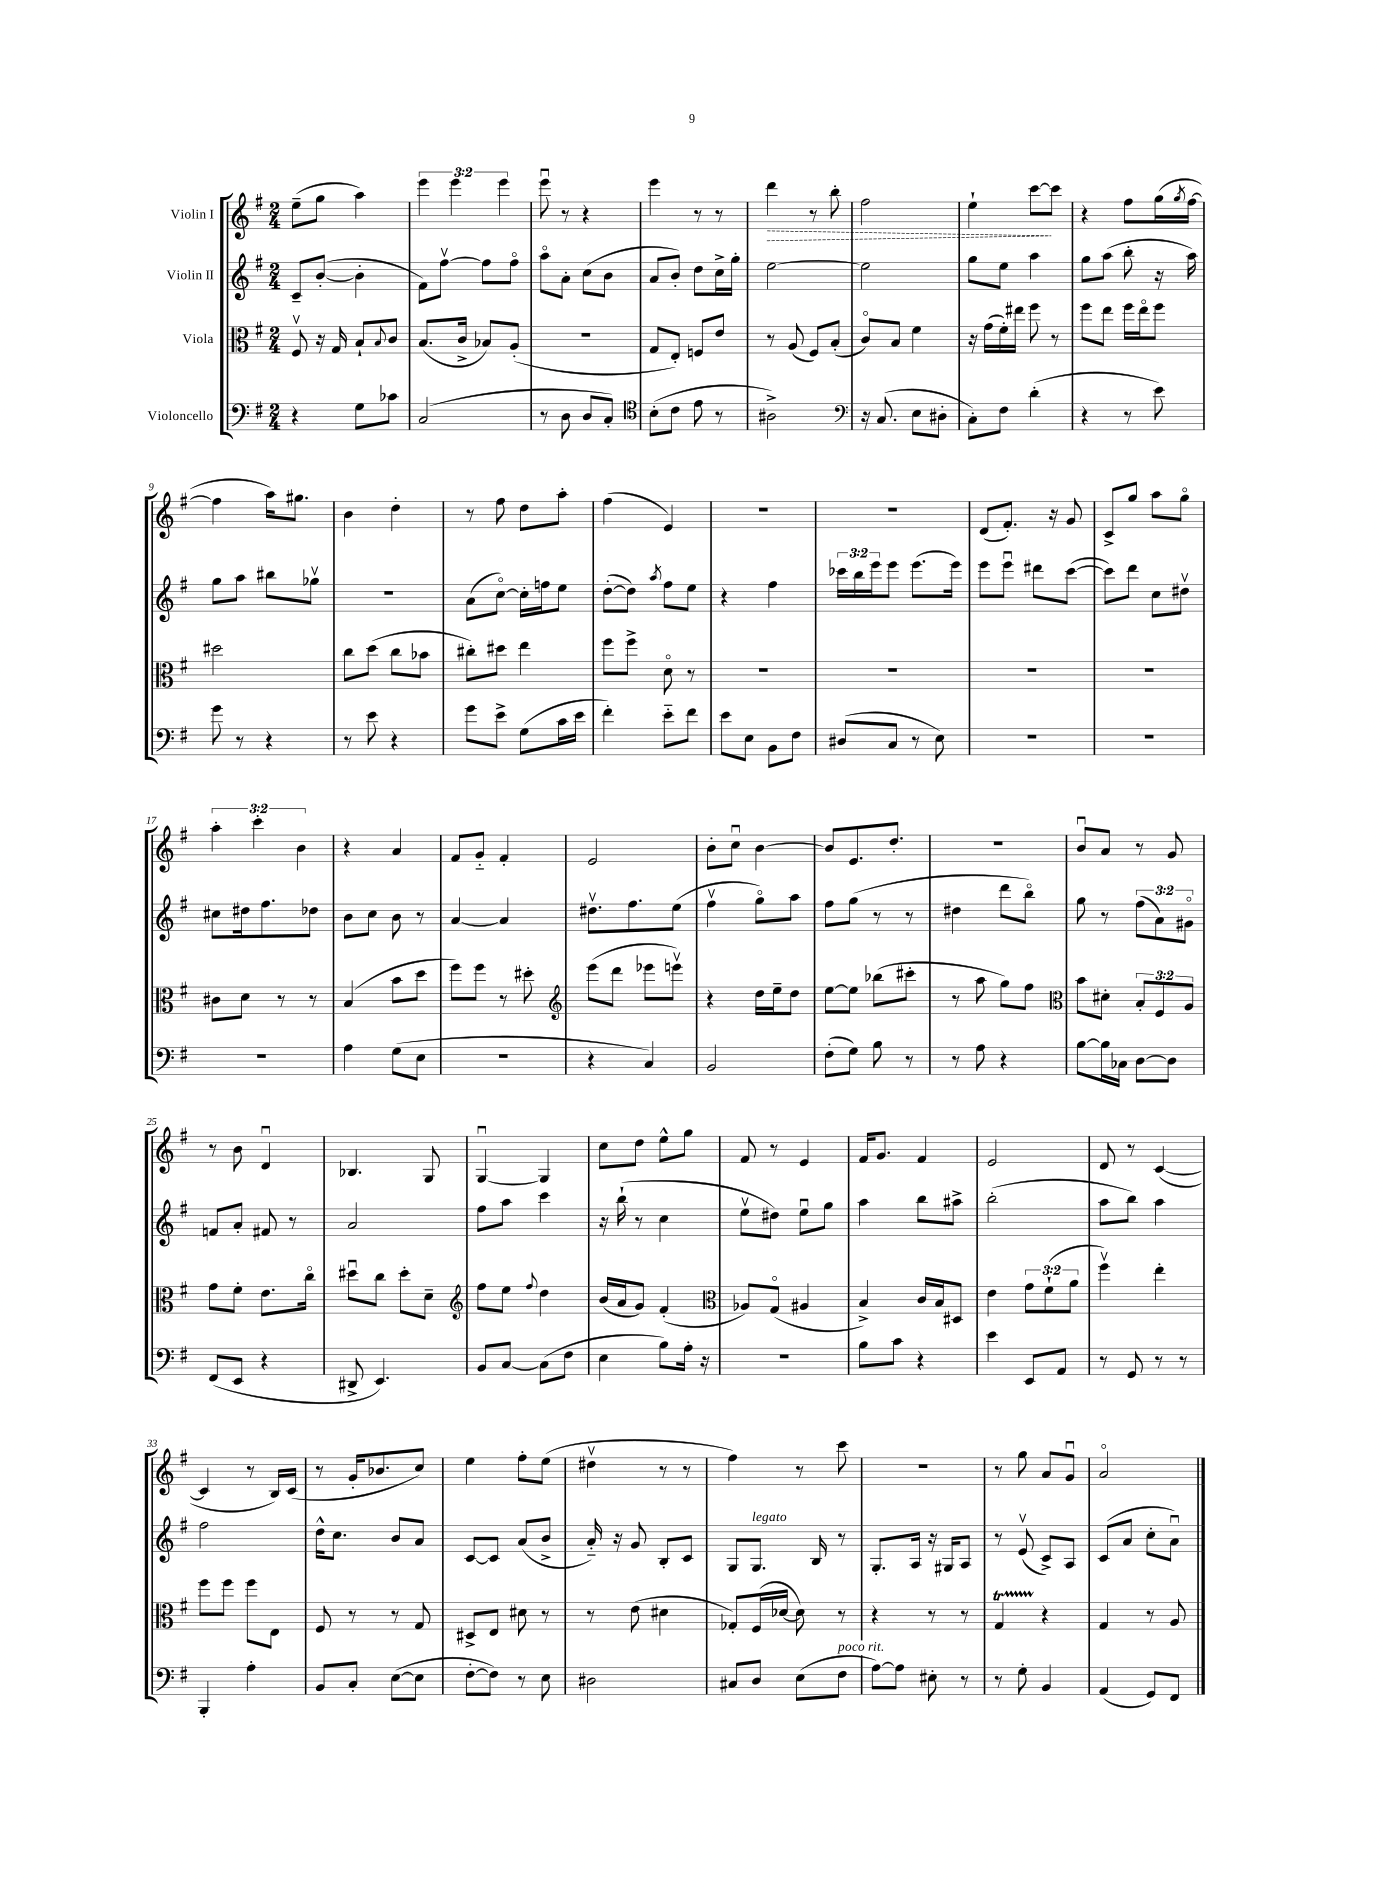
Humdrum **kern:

**kern	**kern	**kern	**kern	**dynam
*part4	*part3	*part2	*part1	*part1
*staff4	*staff3	*staff2	*staff1	*staff1
*I"Violoncello	*I"Viola	*I"Violin II	*I"Violin I	*
*clefF4	*clefC3	*clefG2	*clefG2	*
*k[f#]	*k[f#]	*k[f#]	*k[f#]	*
*M2/4	*M2/4	*M2/4	*M2/4	*
=1	=1	=1	=1	=1
4r	8F#v/	8c~/L	(8ee~\L	.
.	16r	([8b'/J	8gg\J	.
.	16G/	.	.	.
8G\L	8B`/L	4b'\]	4aa\)	.
.	8qqB/	.	.	.
8c-X\J	8c/J	.	.	.
=2	=2	=2	=2	=2
(2C/	(8.B/L	8f#\L)	6eee\	.
.	.	[8ff#v\J	.	.
.	.	.	6eee\	.
.	16c^/Jk	.	.	.
.	8B-X/L)	8ff#\L]	.	.
.	.	.	6eee\	.
.	(8A'/J	8ff#\J	.	.
=3	=3	=3	=3	=3
8r	2r	8aa\L	8eeeu\	.
8D\	.	8a'\J	8r	.
8D/L	.	(8cc\L	4r	.
8C'/J)	.	8b\J	.	.
=4	=4	=4	=4	=4
*clefC4	*	*	*	*
(8B'\L	8G/L	8a/L	4eee\	.
8c\J	8E'/J)	8b'/J)	.	.
8e\	8Fn/L	8dd\L	8r	.
8r	8e/J	16cc^\L	8r	.
.	.	16gg'\JJ	.	.
=5	=5	=5	=5	=5
!	!	!	!	!LO:HP:b
2A#X^\)	8r	[2ee\	4ddd\	>
.	(8A/	.	.	.
.	8F#/L)	.	8r	.
.	(8B'/J	.	8bb'\	.
=6	=6	=6	=6	=6
*clefF4	*	*	*	*
16r	8c/L)	2ee\]	2ff#\	.
(8.C/	.	.	.	.
.	8B/J	.	.	.
8E\L	4f#\	.	.	.
8D#X'\J	.	.	.	.
=7	=7	=7	=7	=7
8C'\L)	16r	8gg\L	4ee`\	.
.	(16g\LL	.	.	.
8F#\J	16f#'\)	8ee\J	.	.
.	16ee#X\JJ	.	.	.
(4d'\	8ff#\	4aa\	[8ccc\L	.
.	8r	.	8ccc\J]	]
=8	=8	=8	=8	=8
4r	8ff#\L	8gg\L	4r	.
.	8ee\J	(8aa\J	.	.
8r	16ff#\LL	8bb'\	8ff#\L	.
.	16ee\J	.	.	.
8e\)	8ff#\J	16r	(16gg\L	.
.	.	.	8qgg/	.
.	.	16aa\)	[16ff#\JJ	.
!!LO:LB:g=z
=9	=9	=9	=9	=9
8g\	2dd#X\	8gg\L	4ff#\]	.
8r	.	8aa\J	.	.
4r	.	8bb#X\L	16aa\KL)	.
.	.	.	8.gg#X\J	.
.	.	8gg-Xv\J	.	.
=10	=10	=10	=10	=10
8r	8cc\L	2r	4b\	.
8e\	(8dd\J	.	.	.
4r	8cc\L	.	4dd'\	.
.	8b-X\J	.	.	.
=11	=11	=11	=11	=11
8g\L	8cc#X'\L)	(8a\L	8r	.
8e^\J	8dd#X\J	[8cc\J)	8ff#\	.
(8G\L	4ee\	16cc'\LL]	8dd\L	.
.	.	16ffn\J	.	.
16c\L	.	8ee\J	8aa'\J	.
16e\JJ	.	.	.	.
=12	=12	=12	=12	=12
4f#'\)	8ff#\L	([8dd'\L	(4ff#\	.
.	8ff#^\J	8dd\J])	.	.
.	.	8qaa/	.	.
8e\L	8d\	8ff#\L	4e/)	.
8f#\J	8r	8ee\J	.	.
=13	=13	=13	=13	=13
8e\L	2r	4r	2r	.
8E\J	.	.	.	.
8BB\L	.	4ff#\	.	.
8F#\J	.	.	.	.
=14	=14	=14	=14	=14
(8D#X/L	2r	24ccc-X\LL	2r	.
.	.	24bb\	.	.
.	.	24eee\J	.	.
8C/J	.	8eee\J	.	.
8r	.	(8.eee\L	.	.
8E\)	.	.	.	.
.	.	16eee\Jk)	.	.
=15	=15	=15	=15	=15
2r	2r	8eee\L	(8d/L	.
.	.	8eeeu\J	8.f#'/J)	.
.	.	8ddd#X\L	.	.
.	.	.	16r	.
.	.	([8ccc\J	8g/	.
=16	=16	=16	=16	=16
2r	2r	8ccc\L])	8c^/L	.
.	.	8ddd\J	8gg/J	.
.	.	8cc\L	8aa\L	.
.	.	8dd#Xv\J	8gg\J	.
!!LO:LB:g=z
=17	=17	=17	=17	=17
2r	8c#X\L	8cc#X\L	6aa'\	.
.	8d\J	16dd#X\k	.	.
.	.	.	6ccc'\	.
.	.	8.ff#\	.	.
.	8r	.	.	.
.	.	.	6b\	.
.	8r	8dd-X\J	.	.
=18	=18	=18	=18	=18
4A\	(4B/	8b\L	4r	.
.	.	8cc\J	.	.
(8G\L	8b\L	8b\	4a/	.
8E\J	8dd\J	8r	.	.
=19	=19	=19	=19	=19
2r	8ff#\L)	[4a/	8f#/L	.
.	8ff#\J	.	8g/J	.
.	8r	4a/]	4f#'/	.
.	8dd#X'\	.	.	.
=20	=20	=20	=20	=20
*	*clefG2	*	*	*
4r	(8eee\L	8.dd#Xv\L	2e/	.
.	8ddd\J	.	.	.
.	.	8.ff#\	.	.
4C/)	8eee-X\L	.	.	.
.	8eeenv\J)	(8ee\J	.	.
=21	=21	=21	=21	=21
2BB/	4r	4ff#v\	8b'\L	.
.	.	.	8ccu\J	.
.	16dd\LL	8gg\L)	[4b\	.
.	16ee~\J	.	.	.
.	8dd\J	8aa\J	.	.
=22	=22	=22	=22	=22
(8F#'\L	[8ee\L	8ff#\L	8b/L]	.
8G\J)	8ee\J]	(8gg\J	8.e/	.
8B\	(8bb-X\L	8r	.	.
.	.	.	8.dd'/J	.
8r	8ccc#X'\J	8r	.	.
=23	=23	=23	=23	=23
8r	8r	4dd#X\	2r	.
8A\	8aa\	.	.	.
4r	8gg\L)	8ddd\L	.	.
.	8ff#\J	8bb\J)	.	.
=24	=24	=24	=24	=24
*	*clefC3	*	*	*
[8B\L	8b\L	8gg\	8bu/L	.
16B\L]	8d#X'\J	8r	8a/J	.
16C-X\JJ	.	.	.	.
[8D\L	12B'/L	(12ff#\L	8r	.
.	12F#/	12a\)	.	.
8D\J]	.	.	8g/	.
.	12A/J	12g#X\J	.	.
!!LO:LB:g=z
=25	=25	=25	=25	=25
(8FF#/L	8g\L	8fn/L	8r	.
8EE/J	8f#'\J	8a'/J	8b\	.
4r	8.e\L	8f#X/	4du/	.
.	.	8r	.	.
.	16cc\Jk	.	.	.
=26	=26	=26	=26	=26
8DD#X^/	8dd#Xu\L	2a/	4.B-X/	.
4.EE/)	8cc\J	.	.	.
.	8dd#'\L	.	.	.
.	8d~\J	.	8G/	.
=27	=27	=27	=27	=27
*	*clefG2	*	*	*
8BB/L	8ff#\L	8ff#\L	[4Gu/	.
[8C/J	8ee\J	8aa\J	.	.
.	8qqff#/	.	.	.
(8C\L]	4dd\	4ccc\	4G/]	.
8F#\J	.	.	.	.
=28	=28	=28	=28	=28
4E\	(16b/LL	16r	8cc\L	.
.	16a/J	(16bb`\	.	.
.	8g/J)	8r	8dd\J	.
8B\L)	(4f#'/	4cc\	8ee^^\L	.
16A'\Jk	.	.	8gg\J	.
16r	.	.	.	.
=29	=29	=29	=29	=29
*	*clefC3	*	*	*
2r	8A-X/L)	8eev\L	8f#/	.
.	(8G/J	8dd#X\J)	8r	.
.	4A#X/	8eeu\L	4e/	.
.	.	8gg\J	.	.
=30	=30	=30	=30	=30
8B\L	4B^/)	4aa\	16f#/KL	.
.	.	.	8.g/J	.
8c\J	.	.	.	.
4r	16c/LL	8bb\L	4f#/	.
.	16B/J	.	.	.
.	8D#X/J	8aa#X^\J	.	.
=31	=31	=31	=31	=31
4e\	4e\	(2bb'\	2e/	.
8EE/L	12g\L	.	.	.
.	(12f#`\	.	.	.
8AA/J	.	.	.	.
.	12a\J	.	.	.
=32	=32	=32	=32	=32
8r	4ff#v\)	8aa\L	8d/	.
8GG/	.	8bb\J)	8r	.
8r	4ee'\	4aa\	([4c/	.
8r	.	.	.	.
!!LO:LB:g=z
=33	=33	=33	=33	=33
4BBB'/	8ff#\L	2ff#\	4c/]	.
.	8ff#\J	.	.	.
4A'\	8ff#\L	.	8r	.
.	8E\J	.	16B/LL)	.
.	.	.	(16c/JJ	.
=34	=34	=34	=34	=34
8BB/L	8F#/	16dd^^\KL	8r	.
.	.	8.cc\J	.	.
8C'/J	8r	.	16g'/KL	.
.	.	.	8.b-X/	.
([8E\L	8r	8b/L	.	.
8E\J]	8G/	8a/J	8cc/J)	.
=35	=35	=35	=35	=35
[8F#'\L	8D#X^/L	[8c/L	4ee\	.
8F#\J])	8E/J	8c/J]	.	.
8r	8d#X\	(8a/L	8ff#'\L	.
8E\	8r	8b^/J	(8ee\J	.
=36	=36	=36	=36	=36
2D#X\	8r	16a/)	4dd#Xv\	.
.	.	16r	.	.
.	(8e\	8g/	.	.
.	4d#X\	8B'/L	8r	.
.	.	8c/J	8r	.
=37	=37	=37	=37	=37
8C#X/L	8G-X'/L)	8G/L	4ff#\)	.
!	!	!LO:TX:a:i:t=legato	!	!
8D/J	(16F#/L	8.G/J	.	.
.	[16d-X/JJ	.	.	.
(8E\L	8d-\])	.	8r	.
.	.	16B/	.	.
!LO:TX:a:i:t=poco rit.	!	!	!	!
8F#\J	8r	8r	8ccc\	.
=38	=38	=38	=38	=38
[8A\L)	4r	8.G'/L	2r	.
8A\J]	.	.	.	.
.	.	16A/Jk	.	.
8E#X'\	8r	16r	.	.
.	.	16G#X/KL	.	.
8r	8r	8A/J	.	.
=39	=39	=39	=39	=39
8r	4GT/	8r	8r	.
8G'\	.	(8ev/	8gg\	.
4BB/	4r	8c^/L)	8a/L	.
.	.	8A/J	8gu/J	.
=40	=40	=40	=40	=40
(4AA/	4G/	(8c/L	2a/	.
.	.	8a/J	.	.
8GG/L)	8r	8cc'\L	.	.
8FF#/J	8A/	8au\J)	.	.
==	==	==	==	==
*-	*-	*-	*-	*-
